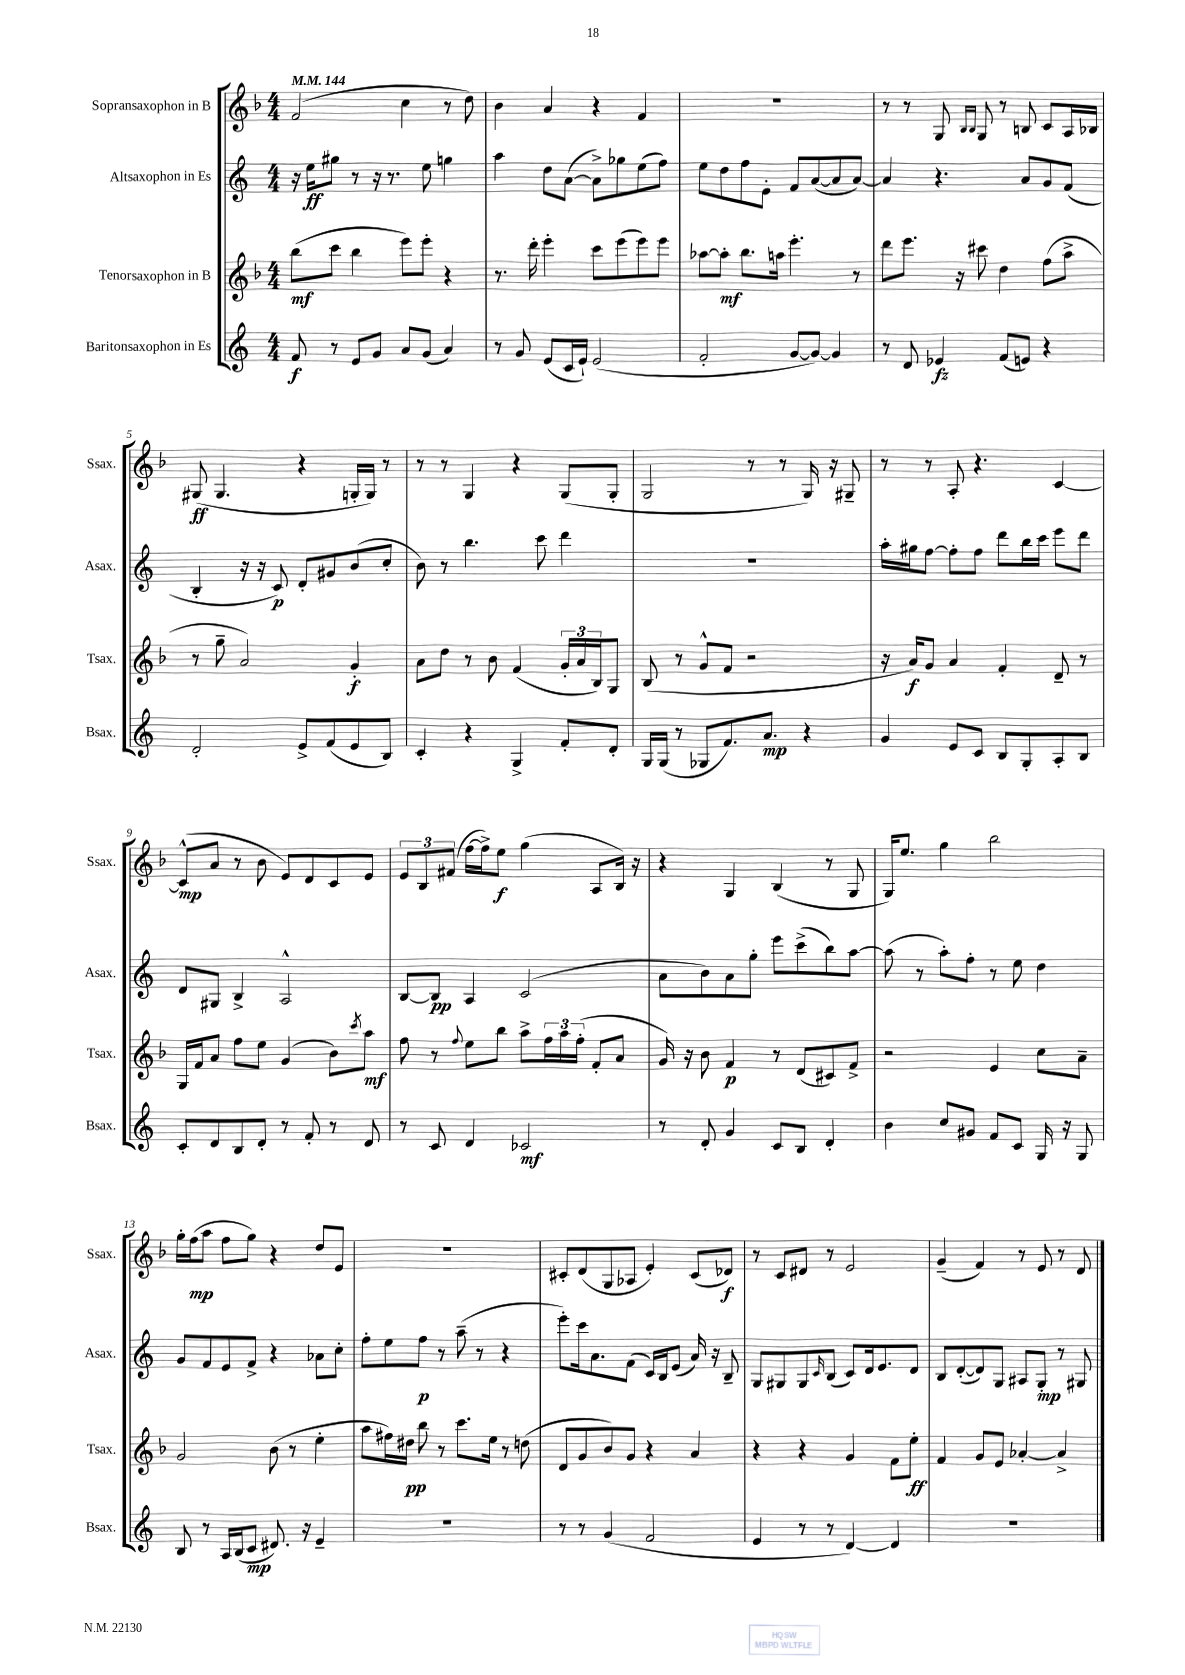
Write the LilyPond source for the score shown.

<<
\new StaffGroup <<
\new Staff = "s0" \with { instrumentName = "Sopransaxophon in B" shortInstrumentName = "Ssax." } {
    \clef treble \key f \major \numericTimeSignature \time 4/4 \tempo 4 = 144
    f'2( c''4 r8 d''8) |
    bes'4 a'4 r4 f'4 |
    R1 |
    r8 r8 g8 \grace { bes16 bes16 } g8 r8 b8 c'8 a16 bes16 |
    gis8\ff( gis4. r4 g16-. g16) r8 |
    r8 r8 g4 r4 g8( g8-. |
    g2 r8 r8 g16) r16 gis8-- |
    r8 r8 a8-. r4. c'4~ |
    c'8-^\mp( a'8 r8 bes'8 e'8) d'8 c'8 e'8 |
    \tuplet 3/2 { e'8 bes8 fis'8( } f''16~ f''16->) e''8\f g''4( a8 bes16) r16 |
    r4 g4 bes4( r8 g8 |
    g16) e''8. g''4 bes''2 |
    g''16-. f''16\mp( a''8 f''8 g''8) r4 d''8 e'8 |
    R1 |
    cis'8-. d'8( g8 aes8 e'4-.) cis'8( des'8\f) |
    r8 c'8 dis'8 r8 e'2 |
    g'4--( f'4) r8 e'8 r8 d'8 \bar "|." |
}
\new Staff = "s1" \with { instrumentName = "Altsaxophon in Es" shortInstrumentName = "Asax." } {
    \clef treble \key c \major \numericTimeSignature \time 4/4
    r16 e''16\ff gis''8 r8 r16 r8. e''8 g''4 |
    a''4 d''8 a'8~( a'8->) ges''8 e''8( f''8) |
    e''8 d''8 f''8 e'8-. f'8 a'8~( a'8 a'8~) |
    a'4 r4. a'8 g'8 f'8( |
    b4-. r16 r16 c'8\p) d'8-. gis'8 b'8( c''8-. |
    b'8) r8 b''4. c'''8 d'''4 |
    R1 |
    a''16-. gis''16 f''8~ f''8-. f''8 d'''8 b''16 c'''16 e'''8 d'''8 |
    d'8 gis8 b4-> a2-^ |
    b8~ b8\pp a4 c'2( |
    a'8 b'8) a'8 g''8-. e'''8 c'''8->( b''8) a''8~ |
    a''8( r8 a''8-.) f''8-. r8 e''8 d''4 |
    g'8 f'8 e'8 f'8-> r4 aes'8 c''8-. |
    f''8-. e''8 f''8\p r8 a''8--( r8 r4 |
    e'''8-.) c'''16 a'8. f'8( c'16) b16 e'8( a'16) r16 b8-- |
    g8 gis8 gis8 \grace { c'16 } b8( c'8) d'16 e'8. d'8 |
    b8 d'8~-.( d'8) g8 ais8 g8-.\mp r8 gis8 \bar "|." |
}
\new Staff = "s2" \with { instrumentName = "Tenorsaxophon in B" shortInstrumentName = "Tsax." } {
    \clef treble \key f \major \numericTimeSignature \time 4/4
    bes''8\mf( c'''8 bes''4 e'''8) e'''8-. r4 |
    r8. d'''16-. e'''4-. c'''8 e'''8( e'''8) e'''8 |
    aes''8~ aes''8-.\mf bes''8. a''16 e'''4.-. r8 |
    d'''8 e'''8. r16 cis'''8 d''4 f''8( a''8-> |
    r8 g''8-- a'2) g'4-.\f |
    a'8 d''8 r8 bes'8 f'4( \tuplet 3/2 { g'16-. a'16 bes16) } g8 |
    bes8( r8 g'8-^ f'8 r2 |
    r16 a'16\f) g'8 a'4 f'4-. d'8-- r8 |
    g16 f'16 a'8 f''8 e''8 g'4( bes'8) \acciaccatura { c'''8 } a''8\mf |
    f''8 r8 \appoggiatura { f''8 } e''8 bes''8 a''8-> \tuplet 3/2 { f''16 a''16 f''16-.( } f'8-. a'8 |
    g'16) r16 bes'8 f'4\p r8 d'8( cis'8) f'8-> |
    r2 e'4 c''8 a'8-- |
    g'2 bes'8( r8 e''4-. |
    a''8 fis''16) dis''16\pp bes''8 r8 c'''8. e''16 r8 d''8( |
    d'8 g'8 bes'8) g'8 r4 a'4 |
    r4 r4 g'4 f'8 e''8-.\ff |
    f'4 g'8 e'8 aes'4~-. aes'4-> \bar "|." |
}
\new Staff = "s3" \with { instrumentName = "Baritonsaxophon in Es" shortInstrumentName = "Bsax." } {
    \clef treble \key c \major \numericTimeSignature \time 4/4
    f'8\f r8 e'8 g'8 a'8 g'8( a'4) |
    r8 g'8 e'8( c'16 e'16-!) e'2( |
    f'2-. g'8~ g'8~) g'4 |
    r8 d'8 ees'4\fz f'8( e'8) r4 |
    d'2-. e'8-> f'8( e'8 b8) |
    c'4-. r4 g4-> f'8-. d'8-. |
    g16 g16( r8 ges8 f'8.) a'8.\mp r4 |
    g'4 e'8 c'8 b8 g8-. a8-. b8 |
    c'8-. d'8 b8 d'8-. r8 f'8-. r8 d'8 |
    r8 c'8 d'4 ces'2\mf |
    r8 d'8-. g'4 c'8 b8 d'4-. |
    b'4 c''8 gis'8 f'8 c'8 g16 r16 g8 |
    b8 r8 a16 b16( c'8\mp dis'8.) r16 e'4-- |
    R1 |
    r8 r8 g'4( f'2 |
    e'4 r8 r8 d'4~) d'4 |
    R1 \bar "|." |
}
>>
>>
